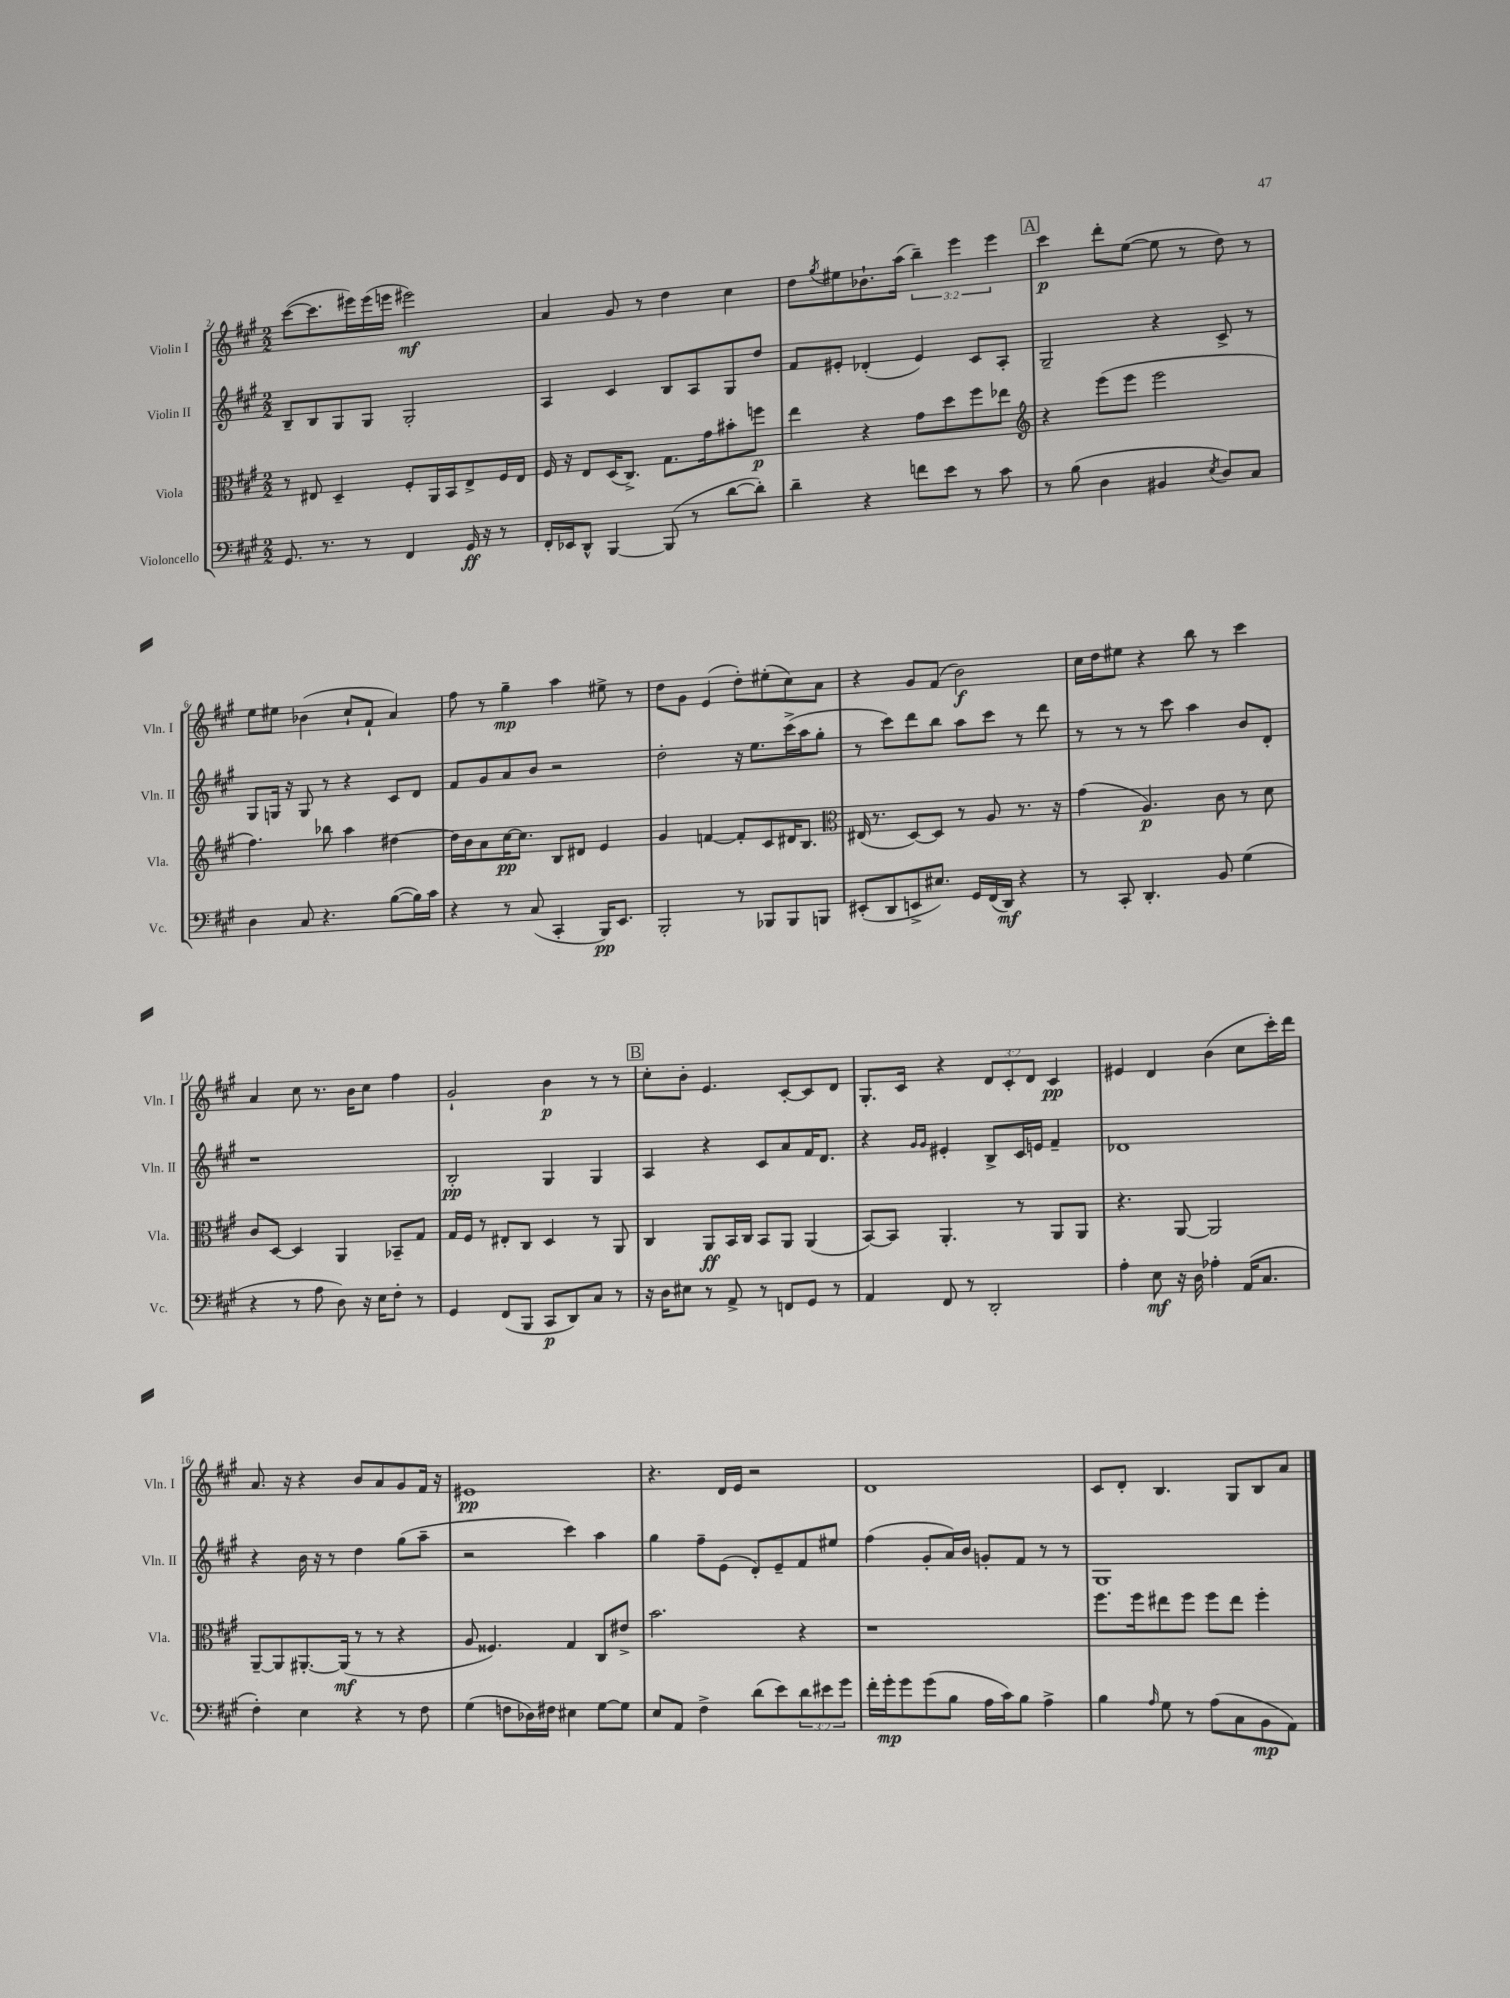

**kern	**dynam	**kern	**dynam	**kern	**dynam	**kern	**dynam
*part4	*part4	*part3	*part3	*part2	*part2	*part1	*part1
*staff4	*staff4	*staff3	*staff3	*staff2	*staff2	*staff1	*staff1
*I"Violoncello	*	*I"Viola	*	*I"Violin II	*	*I"Violin I	*
*I'Vc.	*	*I'Vla.	*	*I'Vln. II	*	*I'Vln. I	*
*clefF4	*	*clefC3	*	*clefG2	*	*clefG2	*
*k[f#c#g#]	*	*k[f#c#g#]	*	*k[f#c#g#]	*	*k[f#c#g#]	*
*M2/2	*	*M2/2	*	*M2/2	*	*M2/2	*
=2	=2	=2	=2	=2	=2	=2	=2
8.GG#/	.	8r	.	8B~/L	.	([8ccc#\L	.
.	.	8E#X/	.	8B/	.	8.ccc#\]	.
8.r	.	.	.	.	.	.	.
.	.	4D~/	.	8G#/	.	.	.
.	.	.	.	.	.	16eee#X\L)	.
8r	.	.	.	8G#/J	.	(16eee#\	.
.	.	.	.	.	.	16eeen\JJ	.
4FF#/	.	8F#'/L	.	2G#'/	.	2eee#X\)	mf
.	.	16AA/L	.	.	.	.	.
.	.	16BB/J	.	.	.	.	.
16GG#/	ff	8E#^/	.	.	.	.	.
16r	.	.	.	.	.	.	.
8r	.	16F#/L	.	.	.	.	.
.	.	16E#/JJ	.	.	.	.	.
=3	=3	=3	=3	=3	=3	=3	=3
16FF#'/LL	.	16F#/	.	4A/	.	4a/	.
16EE-X/J	.	16r	.	.	.	.	.
8DD^^/J	.	8E/L	.	.	.	.	.
[4BBB/	.	(16D/K	.	4c#/	.	8g#/	.
.	.	8.C#^/J)	.	.	.	.	.
.	.	.	.	.	.	8r	.
(8BBB/]	.	8.G#\L	.	8B/L	.	4dd\	.
8r	.	.	.	8A/	.	.	.
.	.	16g#\k	.	.	.	.	.
[8d\L	.	8b#X'\	.	8G#/	.	4cc#\	.
8d'\J])	.	8ffn\J	p	8dd/J	.	.	.
=4	=4	=4	=4	=4	=4	=4	=4
4d~\	.	4ee\	.	8f#/L	.	8dd\L	.
.	.	.	.	.	.	8qgg#/	.
.	.	.	.	8e#X'/J	.	8ee#X\	.
4r	.	4r	.	(4d-X'/	.	8.b-X`\	.
.	.	.	.	.	.	(16aa\Jk	.
8fn\L	.	8g#\L	.	4e#/)	.	6bb~\)	.
8e\J	.	8dd\	.	.	.	.	.
.	.	.	.	.	.	6eee\	.
8r	.	8ff#\	.	8c#/L	.	.	.
.	.	.	.	.	.	6eee\	.
8c#\	.	8ee-X\J	.	8A'/J	.	.	.
!!LO:REH:place=s1:t=A
=5	=5	=5	=5	=5	=5	=5	=5
*	*	*clefG2	*	*	*	*	*
8r	.	4r	.	2G#~/	.	4ccc#\	p
(8B\	.	.	.	.	.	.	.
4D\	.	(8eee\L	.	.	.	8ddd'\L	.
.	.	8eee\J	.	.	.	([8ee\J	.
4BB#X/	.	2eee\	.	4r	.	8ee\]	.
.	.	.	.	.	.	8r	.
8qE/	.	.	.	.	.	.	.
8D/L)	.	.	.	8c#^/	.	8dd\)	.
8C#/J	.	.	.	8r	.	8r	.
!!LO:LB:g=z
=6	=6	=6	=6	=6	=6	=6	=6
4D\	.	4.ff#\)	.	8G#/L	.	8ee\L	.
.	.	.	.	16Gn/Jk	.	8ee#X\J	.
.	.	.	.	16r	.	.	.
8C#/	.	.	.	8G/	.	(4b-X\	.
4.r	.	8bb-X\	.	8r	.	.	.
.	.	4aa\	.	4r	.	8cc#`/L	.
.	.	.	.	.	.	8f#`/J	.
([8B\L	.	[4dd#X\	.	8c#/L	.	4a/)	.
16B\L])	.	.	.	8d/J	.	.	.
16c#\JJ	.	.	.	.	.	.	.
=7	=7	=7	=7	=7	=7	=7	=7
4r	.	16dd#\LL]	.	8f#/L	.	8ff#\	.
.	.	16b\J	.	.	.	.	.
.	.	8a\	.	8g#/	.	8r	.
8r	.	[16cc#\K	pp	8a/	.	4gg#~\	mp
.	.	8.cc#\J]	.	.	.	.	.
(8C#/	.	.	.	8b/J	.	.	.
4CC#'/	.	8B/L	.	2r	.	4aa\	.
.	.	8d#X/J	.	.	.	.	.
16BBB/KL)	pp	4e/	.	.	.	8ee#X^\	.
8.EE/J	.	.	.	.	.	.	.
.	.	.	.	.	.	8r	.
=8	=8	=8	=8	=8	=8	=8	=8
2BBB'/	.	4g#/	.	2dd'\	.	8dd\L	.
.	.	.	.	.	.	8g#\J	.
.	.	[4fn/	.	.	.	(4e/	.
8r	.	8f'/L]	.	16r	.	8dd'\L)	.
.	.	.	.	8.ee\L	.	.	.
8BBB-X/L	.	8c#/	.	.	.	(8ee#X'\	.
8BBB-/	.	16d#X/K	.	(16ccc#^\L	.	8cc#\)	.
.	.	8.B/J	.	16aa\J	.	.	.
8BBBn/J	.	.	.	8gg#'\J	.	8a\J	.
=9	=9	=9	=9	=9	=9	=9	=9
*	*	*clefC3	*	*	*	*	*
(8EE#X'/L	.	(16E#X/	.	8r	.	4r	.
.	.	8.r	.	.	.	.	.
8DD/	.	.	.	8ccc#\L)	.	.	.
8EEn^/	.	[8D/L)	.	8ddd\	.	8g#/L	.
8.E#X/J)	.	8D/J]	.	8bb\J	.	(8f#/J	.
.	.	8r	.	8aa\L	.	2b\)	f
16GG#/LL	.	.	.	.	.	.	.
(16FF#/	.	8A/	.	8ccc#\J	.	.	.
16DD/JJ)	mf	.	.	.	.	.	.
4r	.	8.r	.	8r	.	.	.
.	.	.	.	8ddd\	.	.	.
.	.	16r	.	.	.	.	.
=10	=10	=10	=10	=10	=10	=10	=10
8r	.	(4g#\	.	8r	.	16cc#\LL	.
.	.	.	.	.	.	16dd\J	.
8CC#'/	.	.	.	8r	.	8ee#X\J	.
4.DD'/	.	4.A/)	p	8r	.	4r	.
.	.	.	.	8ccc#\	.	.	.
.	.	.	.	4aa\	.	8bb\	.
8BB/	.	8c#\	.	.	.	8r	.
(4G#\	.	8r	.	8b/L	.	4ccc#\	.
.	.	8d\	.	8d'/J	.	.	.
!!LO:LB:g=z
=11	=11	=11	=11	=11	=11	=11	=11
4r	.	8c#/L	.	1r	.	4a/	.
.	.	[8D/J	.	.	.	.	.
8r	.	4D/]	.	.	.	8cc#\	.
8A\	.	.	.	.	.	8.r	.
8D\)	.	4AA/	.	.	.	.	.
.	.	.	.	.	.	16b\KL	.
16r	.	.	.	.	.	8cc#\J	.
16E\KL	.	.	.	.	.	.	.
8F#'\J	.	8BB-X~/L	.	.	.	4ff#\	.
8r	.	8G#/J	.	.	.	.	.
=12	=12	=12	=12	=12	=12	=12	=12
4GG#/	.	16G#/LL	.	2B'/	pp	2g#`/	.
.	.	16F#/JJ	.	.	.	.	.
.	.	8r	.	.	.	.	.
(8FF#/L	.	8E#X'/L	.	.	.	.	.
8BBB/J	.	8C#/J	.	.	.	.	.
8CC#/L	p	4D/	.	4G#/	.	4b\	p
8DD/)	.	.	.	.	.	.	.
8C#/J	.	8r	.	4G#/	.	8r	.
8r	.	8AA/	.	.	.	8r	.
!!LO:REH:place=s1:t=B
=13	=13	=13	=13	=13	=13	=13	=13
16r	.	4C#/	.	4A/	.	8cc#'\L	.
16D\KL	.	.	.	.	.	.	.
8E#X\J	.	.	.	.	.	8b'\J	.
8r	.	8AA/L	ff	4r	.	4.e/	.
8AA^/	.	16BB/L	.	.	.	.	.
.	.	16C#/JJ	.	.	.	.	.
8r	.	8BB/L	.	8c#/L	.	.	.
8FFn/L	.	8AA/J	.	8a/	.	[8c#'/L	.
8GG#/J	.	(4AA/	.	16f#/K	.	8c#/]	.
.	.	.	.	8.d/J	.	.	.
8r	.	.	.	.	.	8d/J	.
=14	=14	=14	=14	=14	=14	=14	=14
4AA/	.	[8BB/L)	.	4r	.	8.G#'/L	.
.	.	8BB/J]	.	.	.	.	.
.	.	.	.	.	.	16c#/Jk	.
.	.	.	.	16qqg#/LL	.	.	.
.	.	.	.	16qqg#/JJ	.	.	.
8FF#/	.	4.AA'/	.	4e#X'/	.	4r	.
8r	.	.	.	.	.	.	.
2DD'/	.	.	.	8B^/L	.	12d/L	.
.	.	.	.	.	.	12c#'/	.
.	.	8r	.	16c#/L	.	.	.
.	.	.	.	.	.	12d/J	.
.	.	.	.	16en/JJ	.	.	.
.	.	8AA/L	.	4f#~/	.	4c#/	pp
.	.	8AA/J	.	.	.	.	.
=15	=15	=15	=15	=15	=15	=15	=15
4A'\	.	4.r	.	1d-X	.	4e#X/	.
8E\	mf	.	.	.	.	4d/	.
16r	.	[8AA/	.	.	.	.	.
16D\	.	.	.	.	.	.	.
4A-X'\	.	2AA/]	.	.	.	(4b\	.
(16AA/KL	.	.	.	.	.	8cc#\L	.
8.C#/J	.	.	.	.	.	.	.
.	.	.	.	.	.	16ccc#'\L)	.
.	.	.	.	.	.	16ddd\JJ	.
!!LO:LB:g=z
=16	=16	=16	=16	=16	=16	=16	=16
4F#'\)	.	[8AA~/L	.	4r	.	8.a/	.
.	.	8AA/]	.	.	.	.	.
.	.	.	.	.	.	16r	.
4E\	.	[8.AA#X'/	.	16b\	.	4r	.
.	.	.	.	16r	.	.	.
.	.	.	.	8r	.	.	.
.	.	(16AA#/Jk]	mf	.	.	.	.
4r	.	8r	.	4dd\	.	8b/L	.
.	.	8r	.	.	.	8a/	.
8r	.	4r	.	(8gg#\L	.	8g#/	.
8F#\	.	.	.	8aa~\J	.	16f#/Jk	.
.	.	.	.	.	.	16r	.
=17	=17	=17	=17	=17	=17	=17	=17
(4G#\	.	8A/	.	2r	.	1e#X	pp
.	.	4.F##X/)	.	.	.	.	.
8Fn\L	.	.	.	.	.	.	.
16D-X\L)	.	.	.	.	.	.	.
16F#X\JJ	.	.	.	.	.	.	.
4E#X\	.	4G#/	.	4ccc#\)	.	.	.
[8G#\L	.	8C#/L	.	4aa\	.	.	.
8G#\J]	.	8e#X^/J	.	.	.	.	.
=18	=18	=18	=18	=18	=18	=18	=18
8E/L	.	2.b\	.	4gg#\	.	4.r	.
8AA/J	.	.	.	.	.	.	.
4F#^\	.	.	.	8ff#~\L	.	.	.
.	.	.	.	(8e\J	.	16d/LL	.
.	.	.	.	.	.	16e/JJ	.
(8d\L	.	.	.	8d'/L)	.	2r	.
8e\)	.	.	.	8e~/	.	.	.
12d\	.	4r	.	8f#/	.	.	.
12e#X\	.	.	.	.	.	.	.
.	.	.	.	8ee#X/J	.	.	.
12g#\J	.	.	.	.	.	.	.
=19	=19	=19	=19	=19	=19	=19	=19
16f#'\LL	.	1r	.	(4ff#\	.	1d	.
16g#'\J	mp	.	.	.	.	.	.
8g#\	.	.	.	.	.	.	.
(8g#\	.	.	.	8g#'/L	.	.	.
8B\J	.	.	.	16a/L)	.	.	.
.	.	.	.	16b/JJ	.	.	.
16A\LL	.	.	.	8gn'/L	.	.	.
16c#\J)	.	.	.	.	.	.	.
8B\J	.	.	.	8f#/J	.	.	.
4A^\	.	.	.	8r	.	.	.
.	.	.	.	8r	.	.	.
=20	=20	=20	=20	=20	=20	=20	=20
4B\	.	8.ff#\L	.	1G#	.	8c#/L	.
.	.	.	.	.	.	8d'/J	.
.	.	16ff#\k	.	.	.	.	.
16qqA/	.	.	.	.	.	.	.
8G#\	.	8ee#X\	.	.	.	4.B/	.
8r	.	8ff#\J	.	.	.	.	.
(8A\L	.	8ff#\L	.	.	.	.	.
8C#\	.	8ee#\J	.	.	.	8G#/L	.
8BB\	mp	4ff#'\	.	.	.	8B/	.
8AA\J)	.	.	.	.	.	8a/J	.
==	==	==	==	==	==	==	==
*-	*-	*-	*-	*-	*-	*-	*-
